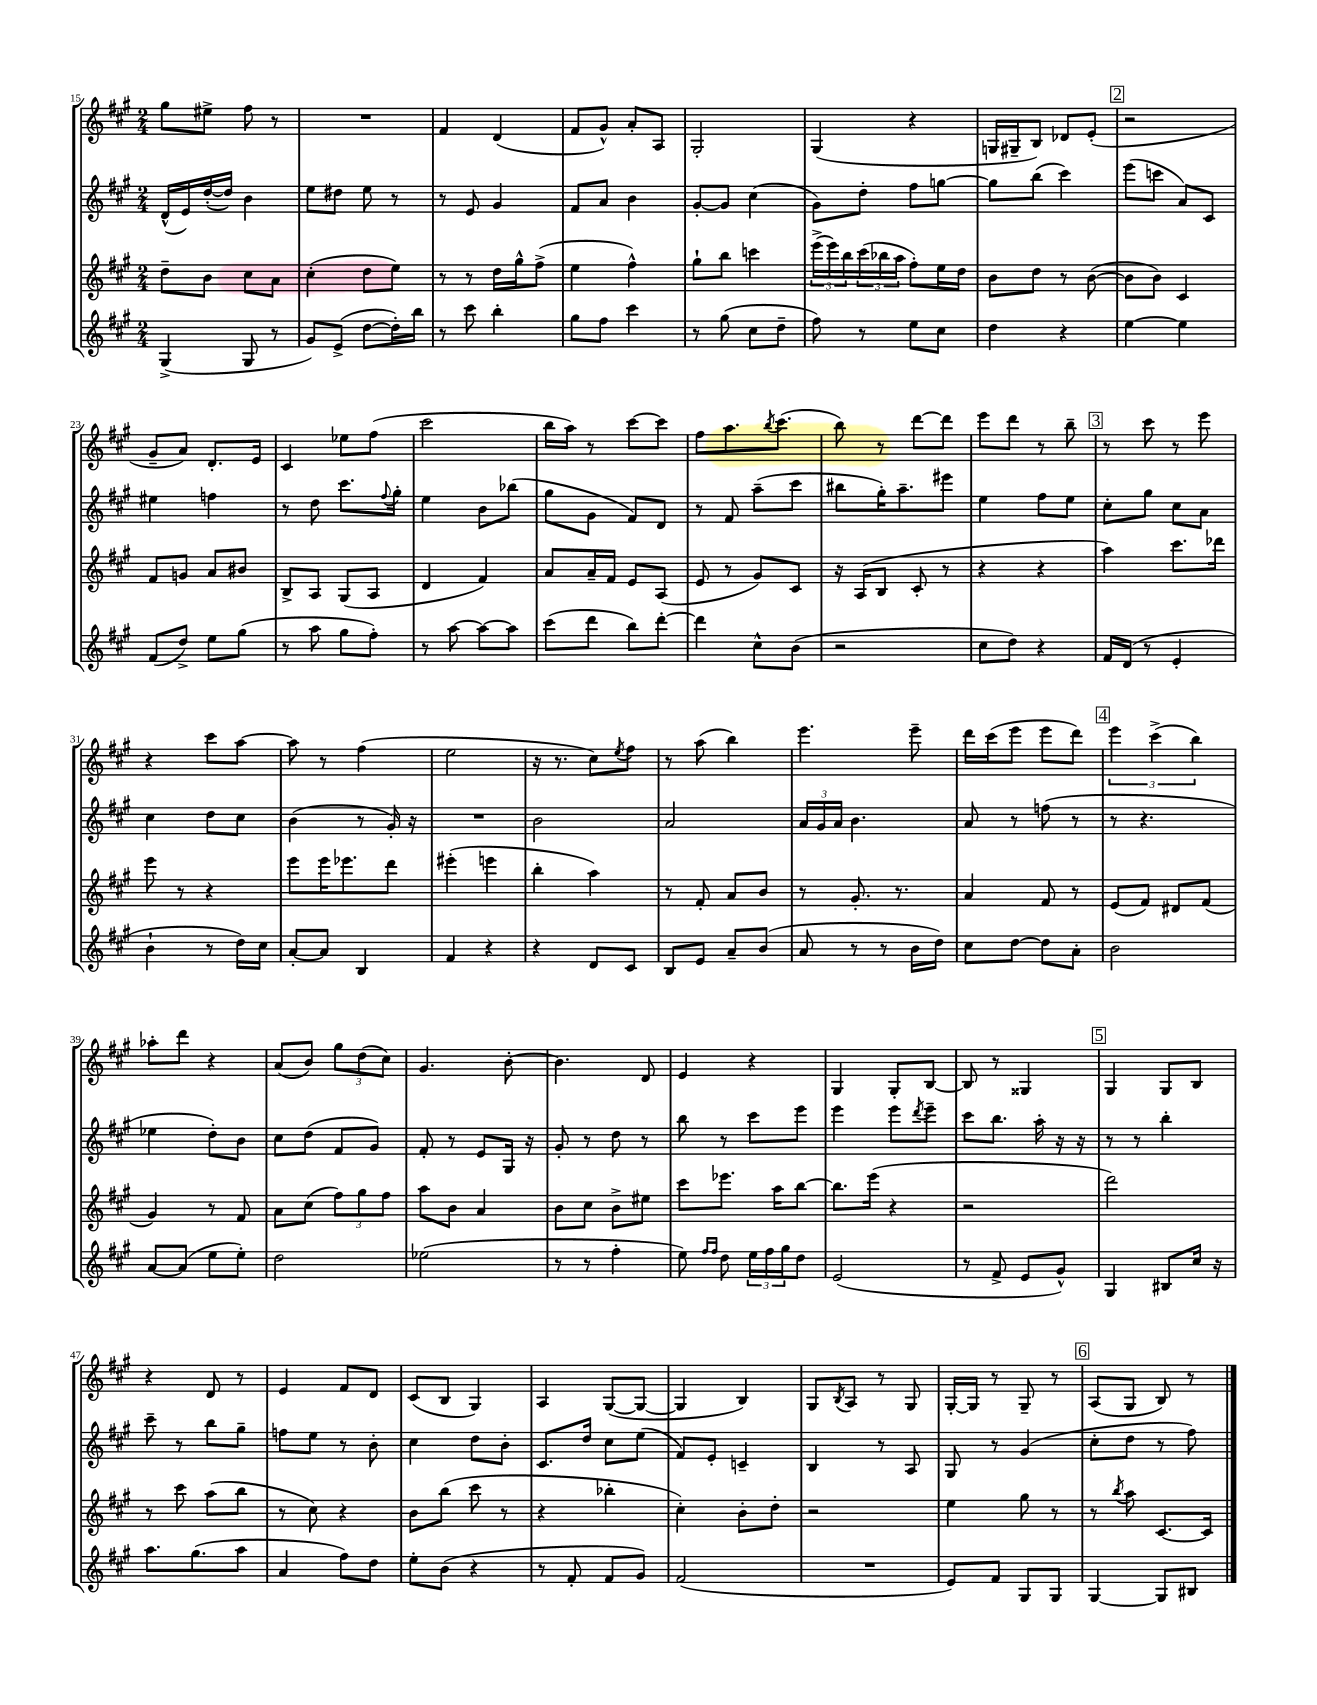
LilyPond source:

<<
\new StaffGroup <<
\new Staff = "s0" {
    \clef treble \key a \major \numericTimeSignature \time 2/4
    gis''8 eis''8-> fis''8 r8 |
    R2 |
    fis'4 d'4( |
    fis'8 gis'8-^) a'8-. a8 |
    gis2-. |
    gis4( r4 |
    g16 gis16-- b8) des'8 e'8-.( |
    \mark \markup { \box "2" } r2 |
    gis'8-- a'8) d'8.-. e'16 |
    cis'4 ees''8 fis''8( |
    cis'''2 |
    b''16 a''16) r8 cis'''8~ cis'''8 |
    fis''8 a''8. \acciaccatura { b''8 } cis'''8.( |
    b''8) r8 d'''8~ d'''8 |
    e'''8 d'''8 r8 b''8-- |
    \mark \markup { \box "3" } r8 cis'''8 r8 e'''8 |
    r4 cis'''8 a''8~ |
    a''8 r8 fis''4( |
    e''2 |
    r16 r8. cis''8) \acciaccatura { e''8 } fis''8 |
    r8 a''8( b''4) |
    e'''4. e'''8-- |
    d'''16 cis'''16( e'''8 e'''8 d'''8) |
    \mark \markup { \box "4" } \tuplet 3/2 { e'''4 cis'''4->( b''4) } |
    aes''8-. d'''8 r4 |
    a'8( b'8) \tuplet 3/2 { gis''8 d''8( cis''8) } |
    gis'4. b'8~-. |
    b'4. d'8 |
    e'4 r4 |
    gis4 gis8-. b8~ |
    b8 r8 gisis4 |
    \mark \markup { \box "5" } gis4 gis8 b8 |
    r4 d'8 r8 |
    e'4 fis'8 d'8 |
    cis'8( b8 gis4) |
    a4 gis8~( gis8~ |
    gis4 b4) |
    gis8 \acciaccatura { b8 } a8 r8 gis8 |
    gis16~-. gis16 r8 gis8-- r8 |
    \mark \markup { \box "6" } a8( gis8 b8) r8 \bar "|." |
}
\new Staff = "s1" {
    \clef treble \key a \major \numericTimeSignature \time 2/4
    d'16-^( e'16) d''16~-.( d''16) b'4 |
    e''8 dis''8 e''8 r8 |
    r8 e'8 gis'4 |
    fis'8 a'8 b'4 |
    gis'8~-. gis'8 cis''4( |
    gis'8) d''8-. fis''8 g''8~ |
    g''8 b''8( cis'''4) |
    \mark \markup { \box "2" } e'''8( c'''8 a'8) cis'8 |
    eis''4 f''4 |
    r8 d''8 cis'''8. \appoggiatura { fis''8 } gis''16-. |
    e''4 b'8 bes''8( |
    gis''8 gis'8 fis'8) d'8 |
    r8 fis'8 a''8--( cis'''8 |
    bis''8 gis''16-.) a''8.-- eis'''8 |
    e''4 fis''8 e''8 |
    \mark \markup { \box "3" } cis''8-. gis''8 cis''8 a'8 |
    cis''4 d''8 cis''8 |
    b'4( r8 gis'16-.) r16 |
    R2 |
    b'2 |
    a'2 |
    \tuplet 3/2 { a'16 gis'16 a'16 } b'4. |
    a'8 r8 f''8( r8 |
    \mark \markup { \box "4" } r8 r4. |
    ees''4 d''8-.) b'8 |
    cis''8 d''8( fis'8 gis'8) |
    fis'8-. r8 e'8 gis16 r16 |
    gis'8-. r8 d''8 r8 |
    b''8 r8 cis'''8 e'''8 |
    e'''4 e'''8 \acciaccatura { d'''8 } e'''8-- |
    cis'''8 b''8. a''16-. r16 r16 |
    \mark \markup { \box "5" } r8 r8 b''4-. |
    cis'''8-- r8 b''8 gis''8-- |
    f''8 e''8 r8 b'8-. |
    cis''4 d''8 b'8-. |
    cis'8. d''16 cis''8 e''8( |
    fis'8) e'8-. c'4-- |
    b4 r8 a8 |
    gis8 r8 gis'4( |
    \mark \markup { \box "6" } cis''8-. d''8 r8 fis''8) \bar "|." |
}
\new Staff = "s2" {
    \clef treble \key a \major \numericTimeSignature \time 2/4
    d''8-- b'8 cis''8 a'8 |
    cis''4-.( d''8 e''8) |
    r8 r8 d''16 gis''16-^ fis''8->( |
    e''4 fis''4-^) |
    gis''8-! b''8 c'''4 |
    \tuplet 3/2 { e'''16->( e'''16) b''16 } \tuplet 3/2 { cis'''16( bes''16 a''16 } fis''8-.) e''16 d''16 |
    b'8 d''8 r8 b'8~( |
    \mark \markup { \box "2" } b'8 b'8) cis'4 |
    fis'8 g'8 a'8 bis'8 |
    b8-> a8 gis8( a8 |
    d'4 fis'4) |
    a'8 a'16-- fis'16 e'8 a8( |
    e'8 r8 gis'8) cis'8 |
    r16 a16( b8 cis'8-. r8 |
    r4 r4 |
    \mark \markup { \box "3" } a''4) cis'''8. des'''16 |
    e'''8 r8 r4 |
    e'''8 e'''16 ees'''8. d'''8 |
    eis'''4-.( e'''4 |
    b''4-. a''4) |
    r8 fis'8-. a'8 b'8 |
    r8 gis'8.-. r8. |
    a'4 fis'8 r8 |
    \mark \markup { \box "4" } e'8( fis'8) dis'8 fis'8( |
    gis'4) r8 fis'8 |
    a'8 cis''8( \tuplet 3/2 { fis''8) gis''8 fis''8 } |
    a''8 b'8 a'4 |
    b'8 cis''8 b'8-> eis''8 |
    cis'''8 ees'''8. a''16 b''8~ |
    b''8. e'''16( r4 |
    r2 |
    \mark \markup { \box "5" } d'''2) |
    r8 cis'''8 a''8( b''8 |
    r8 cis''8) r4 |
    b'8 b''8( cis'''8 r8 |
    r4 bes''4-. |
    cis''4-.) b'8-. d''8-. |
    r2 |
    e''4 gis''8 r8 |
    \mark \markup { \box "6" } r8 \acciaccatura { b''8 } a''8 cis'8.~ cis'16 \bar "|." |
}
\new Staff = "s3" {
    \clef treble \key a \major \numericTimeSignature \time 2/4
    gis4->( gis8 r8 |
    gis'8) e'8->( d''8~ d''16-.) b''16 |
    r8 cis'''8 b''4-. |
    gis''8 fis''8 cis'''4 |
    r8 gis''8( cis''8 d''8-- |
    fis''8) r8 e''8 cis''8 |
    d''4 r4 |
    \mark \markup { \box "2" } e''4~ e''4 |
    fis'8( d''8->) e''8 gis''8( |
    r8 a''8 gis''8 fis''8-.) |
    r8 a''8~ a''8~ a''8 |
    cis'''8( d'''8 b''8) d'''8~-. |
    d'''4 cis''8-^ b'8( |
    r2 |
    cis''8 d''8) r4 |
    \mark \markup { \box "3" } fis'16 d'16( r8 e'4-. |
    b'4-! r8 d''16) cis''16 |
    a'8~-. a'8 b4 |
    fis'4 r4 |
    r4 d'8 cis'8 |
    b8 e'8 a'8-- b'8( |
    a'8 r8 r8 b'16 d''16) |
    cis''8 d''8~ d''8 a'8-. |
    \mark \markup { \box "4" } b'2 |
    a'8~ a'8( e''8 e''8-.) |
    d''2 |
    ees''2( |
    r8 r8 fis''4-. |
    e''8) \grace { fis''16 fis''16 } d''8 \tuplet 3/2 { e''16 fis''16 gis''16 } d''8 |
    e'2( |
    r8 fis'8-> e'8 gis'8-^) |
    \mark \markup { \box "5" } gis4 bis8 cis''16 r16 |
    a''8. gis''8.( a''8 |
    a'4 fis''8) d''8 |
    e''8-. b'8( r4 |
    r8 fis'8-. fis'8 gis'8) |
    fis'2( |
    R2 |
    e'8) fis'8 gis8 gis8 |
    \mark \markup { \box "6" } gis4~ gis8 bis8 \bar "|." |
}
>>
>>
\layout { \context { \Score currentBarNumber = #15 } }
